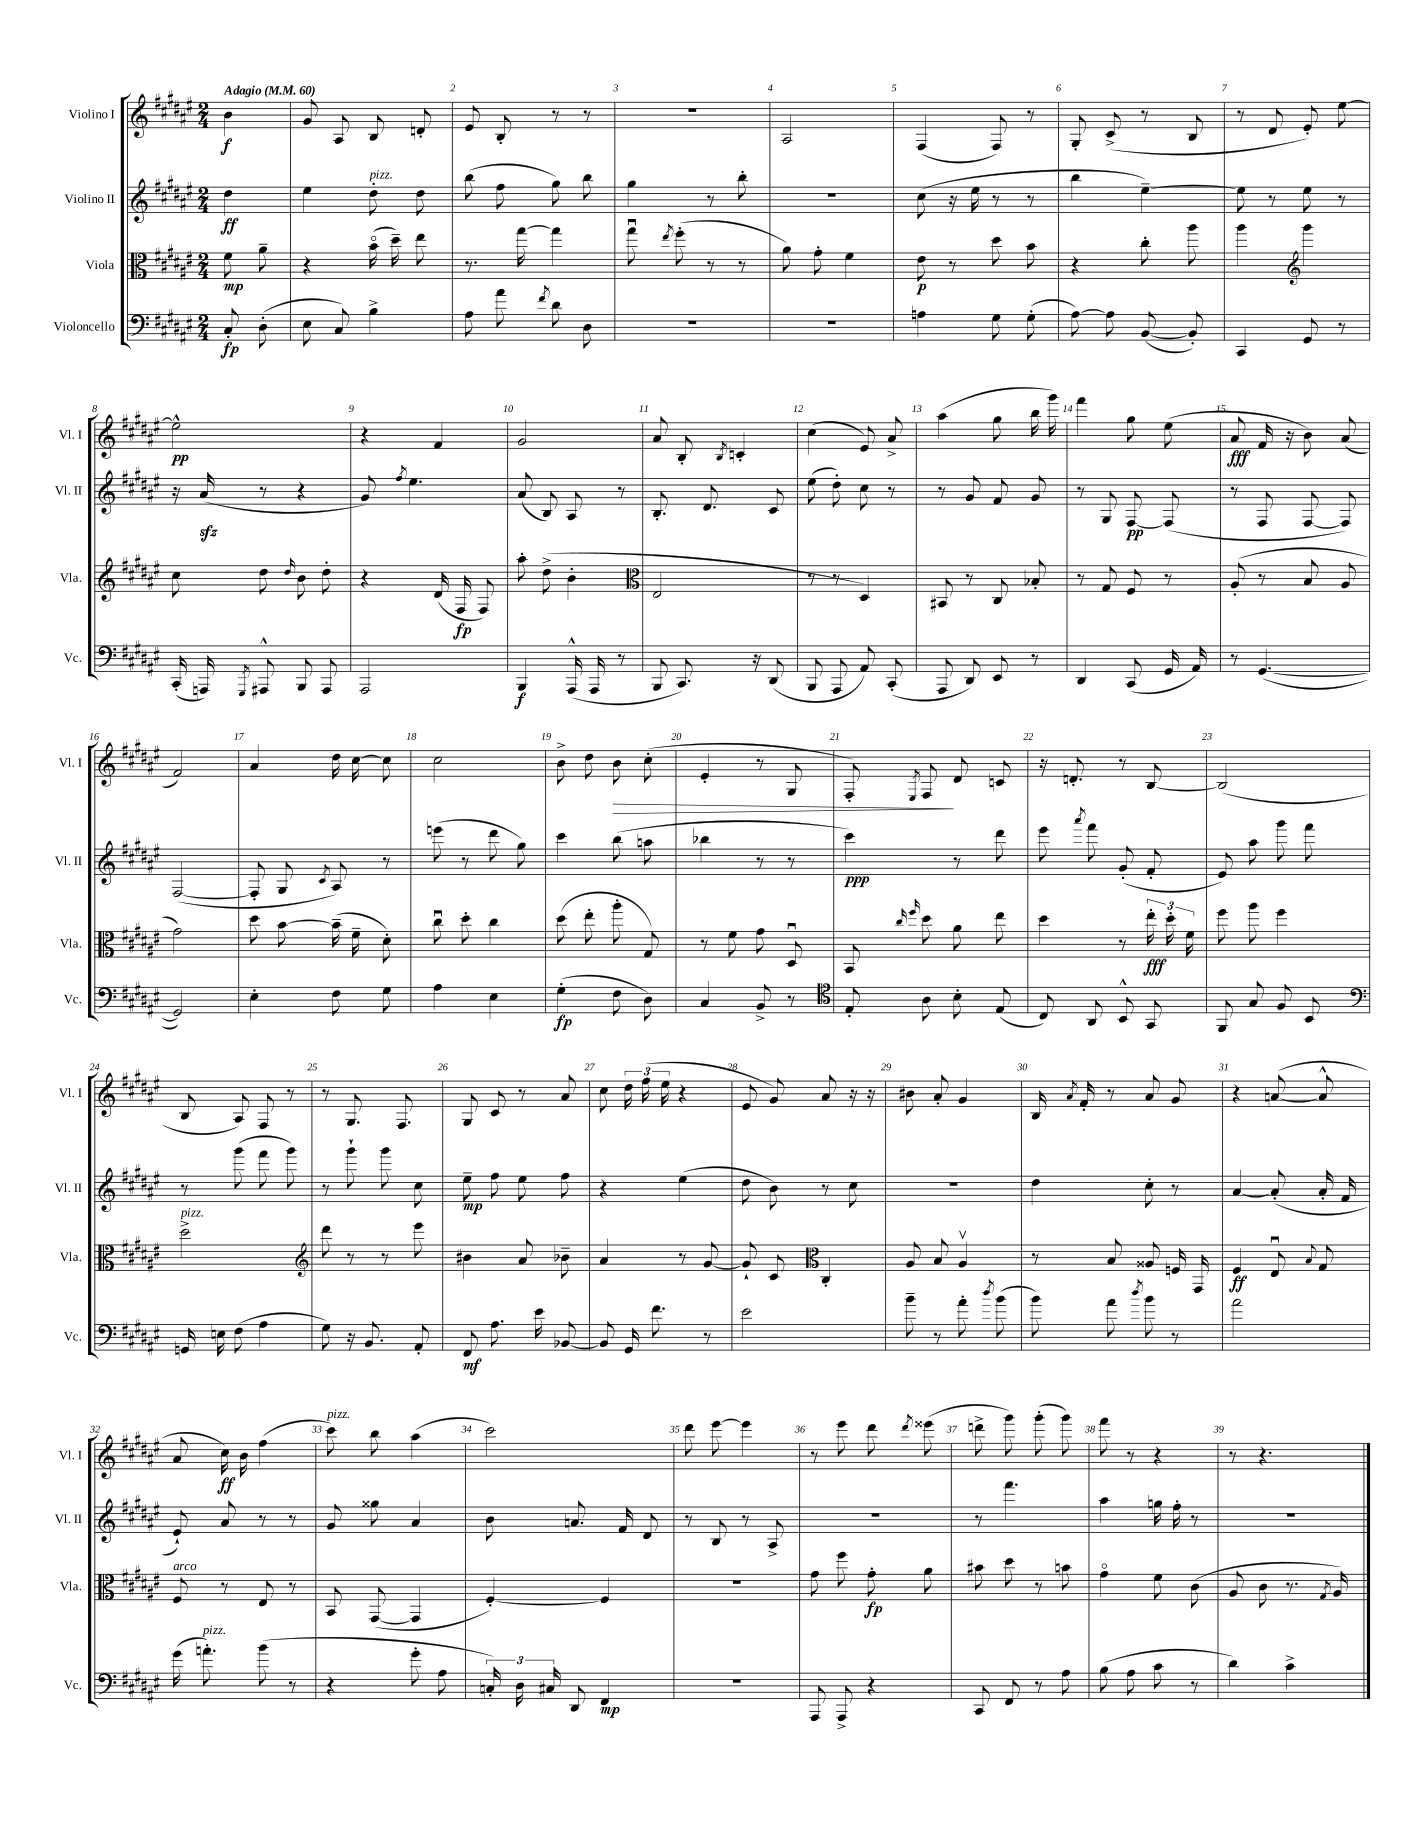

**kern	**kern	**kern	**kern
*staff4	*staff3	*staff2	*staff1
*clefF4	*clefC3	*clefG2	*clefG2
*k[f#c#g#d#a#e#]	*k[f#c#g#d#a#e#]	*k[f#c#g#d#a#e#]	*k[f#c#g#d#a#e#]
*M2/4	*M2/4	*M2/4	*M2/4
*MM60	*MM60	*MM60	*MM60
8C#'	8f#	4dd#	4b
(8D#'	8a#~	.	.
=	=	=	=
8E#	4r	4ee#	8g#
8C#)	.	.	8A#
4B^	(16bo	8dd#'	8B
.	16dd#~)	.	.
.	8ee#	8dd#	8d'
=	=	=	=
8A#	8.r	(8bb	8e#
8a#	.	8ff#	8B'
.	[16gg#	.	.
8qf#	.	.	.
8d#	4gg#]	8gg#)	8r
8D#	.	8bb	8r
=	=	=	=
2r	8gg#u	4gg#	2r
.	8qee#	.	.
.	(8ff#'	.	.
.	8r	8r	.
.	8r	8bb'	.
=	=	=	=
2r	8a#)	2r	2A#
.	8g#'	.	.
.	4f#	.	.
=	=	=	=
4A	8e#	(8cc#	(4F#
.	8r	16r	.
.	.	16ee#	.
8G#	8dd#	8r	8F#)
(8G#'	8b	8r	8r
=	=	=	=
[8A#)	4r	4bb	8G#'
8A#]	.	.	(8c#^
([8BB	8cc#'	[4ee#~)	8r
8BB'])	8aa#	.	8B
=	=	=	=
4CC#	4aa#	8ee#]	8r
.	.	8r	8d#
*	*clefG2	*	*
8GG#	4ggg#	8ee#	8e#')
8r	.	8r	[8ee#
=	=	=	=
(16CC#'	8cc#	16r	2ee#^^]
16AAA)	.	(16a#	.
8qGGG#	.	.	.
8AAA#^^	8dd#	8r	.
.	16qqdd#	.	.
8BBB	8b	4r	.
8AAA#	8dd#'	.	.
=	=	=	=
2AAA#	4r	8g#)	4r
.	.	8qff#	.
.	.	4.ee#	.
.	(16d#	.	4f#
.	16F#	.	.
.	8F#)	.	.
=	=	=	=
4BBB	8aa#'	(8a#	2g#
.	(8dd#^	8B)	.
(16AAA#^^	4b'	8A#	.
16AAA#	.	.	.
8r	.	8r	.
=	=	=	=
*	*clefC3	*	*
8BBB	2E#	8.B'	8a#
8.CC#)	.	.	8B'
.	.	8.d#	.
.	.	.	8qB
.	.	.	4c'
16r	.	.	.
(8DD#	.	8c#	.
=	=	=	=
8BBB	8r	(8ee#	(4cc#
8AAA#	8r	8dd#')	.
8AA#)	4D#)	8cc#	8e#)
(8CC#'	.	8r	8a#^
=	=	=	=
8AAA#	8BB#	8r	(4aa#
8DD#)	8r	8g#	.
8EE#	8C#	8f#	8gg#
8r	8B-'	8g#	16bb
.	.	.	16ggg#)
=	=	=	=
4DD#	8r	8r	4fff#
.	8G#	8G#	.
(8CC#	8F#	[8F#	8gg#
16GG#	8r	(8F#]	(8ee#
16AA#)	.	.	.
=	=	=	=
8r	(8A#'	8r	8a#
([4.GG#	8r	8F#	16f#
.	.	.	16r
.	8B	[8F#	8b)
.	8A#	8F#])	(8a#
=	=	=	=
2GG#])	2g#)	([2F#	2f#)
=	=	=	=
4E#'	8dd#	8F#']	4a#
.	[8b	8G#	.
.	.	8qc#	.
8F#	(16b~]	8A#)	16dd#
.	16f#~	.	[16cc#
8G#	8d#')	8r	8cc#]
=	=	=	=
4A#	8cc#u	(8eee	2cc#
.	8dd#'	8r	.
4E#	4cc#	8ddd#	.
.	.	8gg#)	.
=	=	=	=
(4G#'	(8dd#	4ccc#	8b^
.	8ee#'	.	8dd#
8F#	8aa#'	(8bb	8b
8D#)	8G#)	8aa	(8cc#'
=	=	=	=
4C#	8r	4bb-	4e#'
.	8f#	.	.
8BB^	8g#	8r	8r
8r	8D#u	8r	8G#
=	=	=	=
*clefC4	*	*	*
8E#'	8BB	4ccc#)	8F#')
.	16qqcc#	.	.
.	16qqff#	.	8qE#
8A#	8dd#	.	8F#
8B'	8a#	8r	8d#
(8E#	8ee#	8ddd#	8c
=	=	=	=
8C#)	4dd#	8eee#	16r
.	.	.	8.d'
.	.	8qaaa#	.
8AA#	.	8fff#	.
8BB^^	8r	(8g#'	8r
8GG#	24ee#'	8f#'	[8B
.	24dd#'	.	.
.	24f#	.	.
=	=	=	=
8FF#	8ff#	8e#)	(2B]
8G#	8aa#	8aa#	.
8F#	4ff#	8ggg#	.
8BB	.	8fff#	.
=	=	=	=
*clefF4	*	*	*
16GG	2dd#^	8r	8B
16E	.	.	.
(8F#	.	(8ggg#	8A#)
4A#	.	8fff#	8F#
.	.	8ggg#)	8r
=	=	=	=
*	*clefG2	*	*
8G#)	8ddd#	8r	8r
16r	8r	8ggg#`	8.G#
8.BB	.	.	.
.	8r	8ggg#	.
.	.	.	8.F#
8AA#'	8eee#	8cc#	.
=	=	=	=
8FF#	4b#	8ee#~	8G#
8.A#	.	8ff#	8c#
.	8a#	8ee#	8r
16e#	.	.	.
[8BB-	8b-~	8ff#	8a#
=	=	=	=
8BB-]	4a#	4r	8cc#
16GG#	.	.	24dd#
.	.	.	(24ff#
8.f#	.	.	.
.	.	.	24ee#
.	8r	(4ee#	4r
8r	[8g#	.	.
=	=	=	=
2e#	8g#`]	8dd#	8e#
.	8c#	8b)	8g#)
*	*clefC3	*	*
.	4C#'	8r	8a#
.	.	8cc#	16r
.	.	.	16r
=	=	=	=
8b~	8A#	2r	8b#
8r	8B	.	8a#'
8a#'	4A#v	.	4g#
8qdd#	.	.	.
(8b	.	.	.
=	=	=	=
8b)	8r	4dd#	16B
.	.	.	8qa#
.	.	.	16f#'
8a#	8B	.	8r
8qdd#	.	.	.
8b	8A##	8cc#'	8a#
8r	16F	8r	8g#
.	16GG#	.	.
=	=	=	=
2a#	4F#	[4a#	4r
.	8E#u	(8a#']	([8a
.	8qqB	.	.
.	8G#	16a#'	8a^^]
.	.	16f#	.
=	=	=	=
(16g#	8F#	8e#`)	8a#
8.a')	.	.	.
.	8r	8a#	16cc#)
.	.	.	16b
(8b	8E#	8r	(4ff#
8r	8r	8r	.
=	=	=	=
4r	8BB	8g#	8ccc#)
.	([8GG#	8gg##	8bb
8g#'	4GG#]	4a#	(4aa#
8A#	.	.	.
=	=	=	=
24C')	[4F#')	8b	2ccc#)
24D#	.	.	.
24C#	.	.	.
8DD#	.	8.a	.
4FF#	4F#]	.	.
.	.	16f#	.
.	.	8d#	.
=	=	=	=
2r	2r	8r	8ddd#
.	.	8B	[8eee#
.	.	8r	4eee#]
.	.	8A#^	.
=	=	=	=
8AAA#	8g#	2r	8r
8AAA#^	8ff#	.	8eee#
4r	8g#'	.	8ddd#
.	.	.	8qddd#
.	8a#	.	(8eee##
=	=	=	=
8CC#	8b#	8r	8ddd^
8FF#	8dd#	4.fff#	8ggg#)
8r	8r	.	(8ggg#'
8A#	8b	.	8ggg#)
=	=	=	=
(8B	4g#o	4aa#	8fff#
8A#	.	.	8r
8c#	8f#	16gg	4r
.	.	16ff#'	.
8r	(8c#	8r	.
=	=	=	=
4d#)	8A#	2r	8r
.	8c#	.	4.r
4c#^	8.r	.	.
.	8qG#	.	.
.	16A#)	.	.
==	==	==	==
*-	*-	*-	*-
